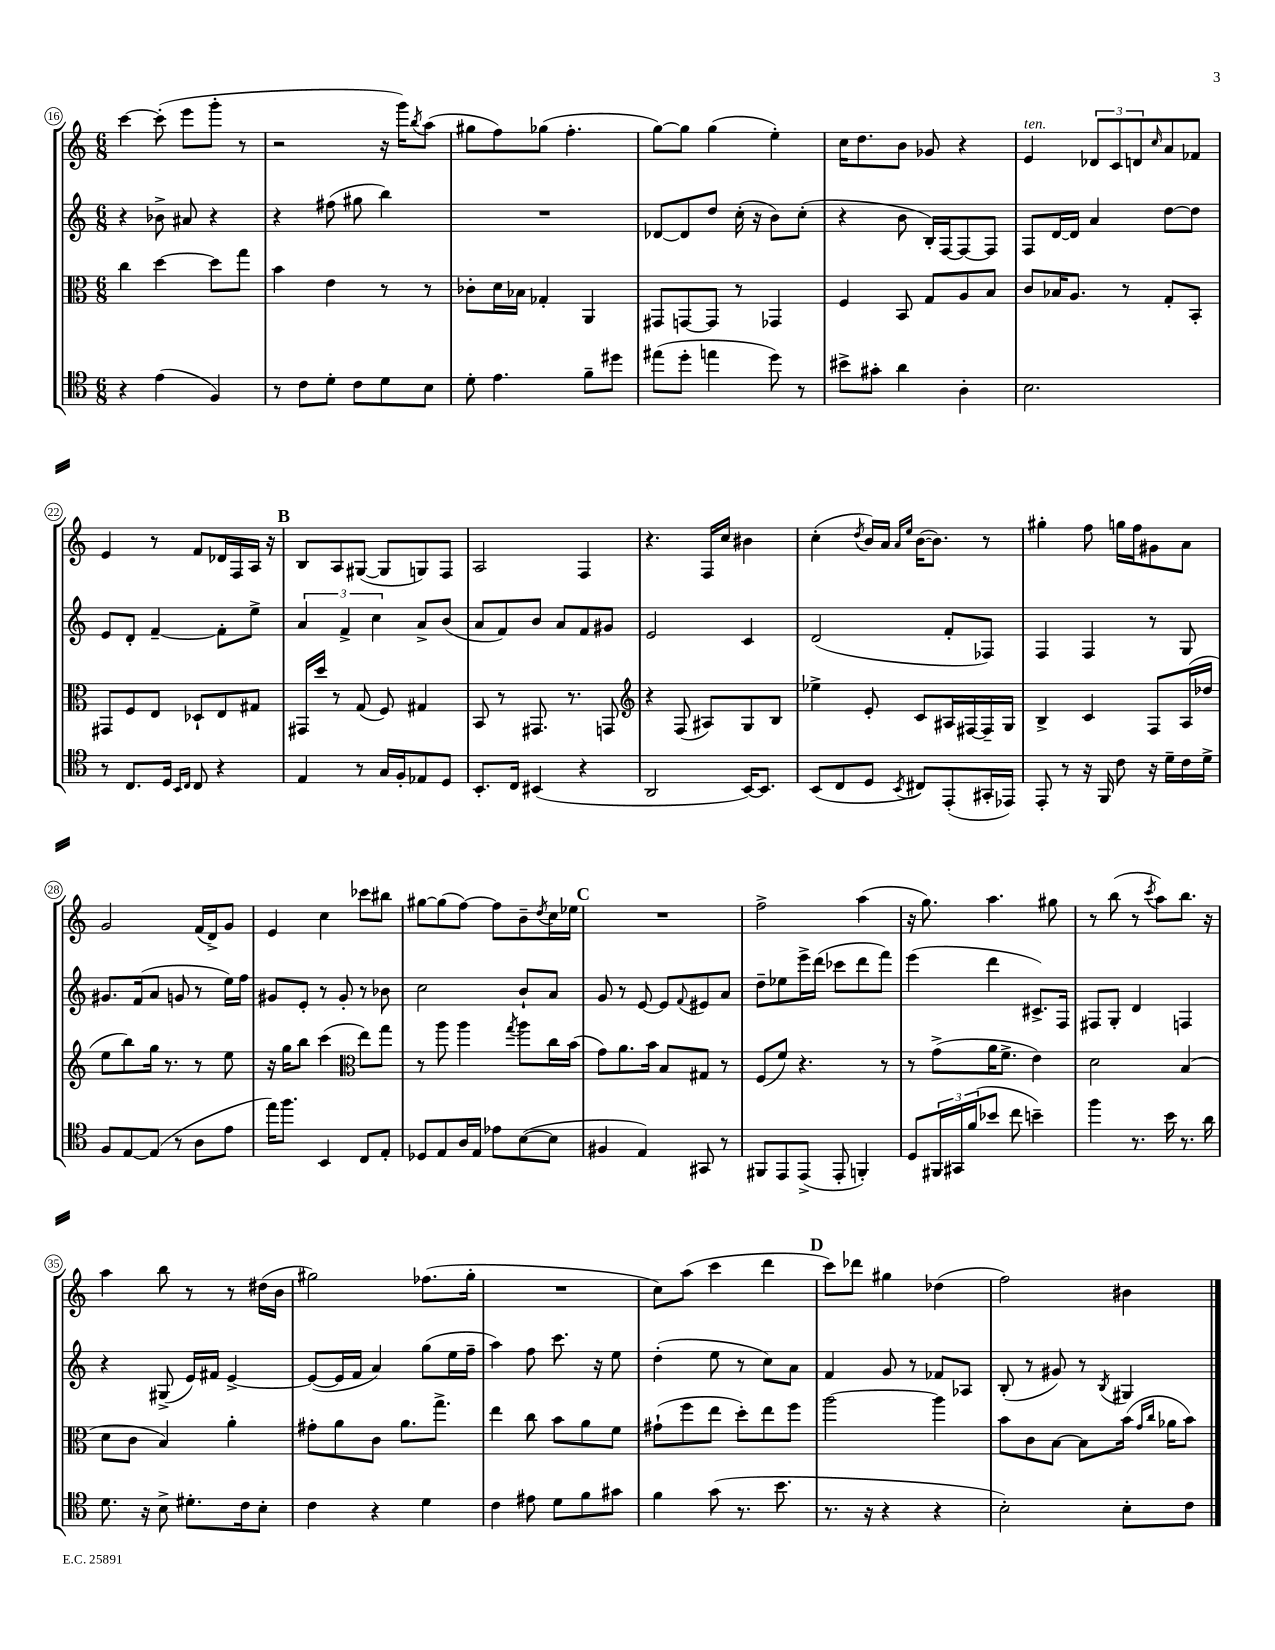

**kern	**kern	**kern	**kern
*staff4	*staff3	*staff2	*staff1
*clefC4	*clefC3	*clefG2	*clefG2
*k[]	*k[]	*k[]	*k[]
*M6/8	*M6/8	*M6/8	*M6/8
4r	4cc	4r	[4ccc
(4e	[4dd	8b-^	(8ccc']
.	.	8a#	8eee
4F)	8dd]	4r	8ggg'
.	8gg	.	8r
=	=	=	=
8r	4b	4r	2r
8c	.	.	.
8d'	4e	(8ff#	.
8c	.	8gg#	.
8d	8r	4bb)	16r
.	.	.	16ggg)
.	.	.	8qbb
8B	8r	.	(8aa
=	=	=	=
8d'	8c-'	2.r	8gg#
4.e	16d	.	8ff)
.	16B-	.	.
.	4G-'	.	(8gg-
.	.	.	4.ff'
8f~	4AA	.	.
8dd#	.	.	.
=	=	=	=
(8ee#	8GG#	[8d-	[8gg)
8dd'	[8GG	8d-]	8gg]
4ee	8GG]	8dd	(4gg
.	8r	(16cc'	.
.	.	16r	.
8dd)	4GG-	8b)	4ee')
8r	.	(8cc'	.
=	=	=	=
8b#^	4F	4r	16cc
.	.	.	8.dd
8g#'	.	.	.
4a	8BB	8b	8b
.	8G	16B')	8g-
.	.	[16F	.
4A'	8A	8F_	4r
.	8B	8F]	.
=	=	=	=
2.B	8c	8F	4e
.	16B-	[16d	.
.	8.A	16d]	.
.	.	4a	12d-
.	.	.	12c
.	8r	.	.
.	.	.	12d
.	.	.	16qqcc
.	8G'	[8dd	8a
.	8BB'	8dd]	8f-
=	=	=	=
8r	8GG#	8e	4e
8.C	8F	8d'	.
.	8E	[4f~	8r
16D	.	.	.
16qqBB	.	.	.
16qqC	.	.	.
8C	8D-`	.	8f
4r	8E	8f']	16d-
.	.	.	16F
.	8G#	8ee^	16A
.	.	.	16r
=	=	=	=
4E	16GG#	6a	8B
.	16dd	.	.
.	8r	.	8A
.	.	6f^	.
8r	(8G	.	([8G#
.	.	6cc	.
16G	8F)	.	8G#]
16F'	.	.	.
8E-	4G#	8a^	8G)
8D	.	(8b	8F
=	=	=	=
8.BB'	8BB	8a	2A
.	8r	8f)	.
16C	.	.	.
(4BB#	8.GG#	8b	.
.	.	8a	.
.	8.r	.	.
4r	.	8f	4F
.	8GG	8g#	.
=	=	=	=
*	*clefG2	*	*
2AA	4r	2e	4.r
.	(8F	.	.
.	8A#)	.	16F
.	.	.	16cc
[16BB)	8G	4c	4b#
8.BB]	.	.	.
.	8B	.	.
=	=	=	=
(8BB	4ee-^	(2d	(4cc'
8C	.	.	.
.	.	.	8qdd
8D	8e'	.	16b)
.	.	.	16a
.	.	.	16qqa
8qBB	.	.	16qqee
8C#)	8c	.	([16b
.	.	.	8.b])
(8EE'	16A#	8f'	.
.	[16F#	.	.
16GG#'	16F#~]	8F-)	8r
16EE-)	16G	.	.
=	=	=	=
8EE'	4B^	4F	4gg#'
8r	.	.	.
16r	4c	4F	8ff
16FF	.	.	.
8c	.	.	16gg
.	.	.	16ff
16r	8F	8r	8g#
16d~	.	.	.
16c	(16A	8G	8a
16d^	16dd-	.	.
=	=	=	=
8F	8ee	8.g#	2g
[8E	8bb)	.	.
.	.	(16f	.
(8E]	16gg	8a	.
.	8.r	.	.
8r	.	8g	.
8A	8r	8r	(16f
.	.	.	16d^)
8e	8ee	16ee)	8g
.	.	16ff	.
=	=	=	=
16ee)	16r	8g#	4e
8.ff	16gg	.	.
.	8bb	8e'	.
4BB	(4ccc	8r	4cc
.	.	8g#'	.
*	*clefC3	*	*
8C	8ee)	8r	8ccc-
8E'	8gg	8b-	8bb#
=	=	=	=
8D-	8r	2cc	[8gg#
8E	8aa	.	(8gg#]
16A	4aa	.	[8ff)
16E	.	.	.
8e-	.	.	8ff]
.	8qgg	.	.
([8B	8aa	8b`	8b~
.	.	.	8qdd
8B]	16cc	8a	16cc
.	(16b	.	16ee-
=	=	=	=
4F#	8g)	8g	2.r
.	8.a	8r	.
4E)	.	[8e	.
.	16b	.	.
.	8B	8e]	.
.	.	8qqf	.
8GG#	8G#	8e#	.
8r	8r	8a	.
=	=	=	=
8FF#	(8F	8dd~	2ff^
8EE	8f)	8ee-	.
(8EE^	4.r	16eee^	.
.	.	(16ddd	.
8EE'	.	8ccc-	.
4FF')	.	8ddd	(4aa
.	8r	8fff)	.
=	=	=	=
8D	8r	(4eee	16r
.	.	.	8.gg)
24FF#	(8g^	.	.
24GG#	.	.	.
(24f	.	.	.
8b-	16a	4ddd	4.aa
.	8.f^	.	.
8cc	.	.	.
4b~)	4e)	8.c#^)	.
.	.	.	8gg#
.	.	16F	.
=	=	=	=
4ff	2d	8F#	8r
.	.	8G'	(8bb
8.r	.	4d	8r
.	.	.	8qccc
.	.	.	8aa)
16b	.	.	.
8.r	(4B	4F	8.bb
16a	.	.	16r
=	=	=	=
8.d	8d	4r	4aa
.	8c	.	.
16r	.	.	.
8B^	4B)	(8G#^	8bb
8.d#'	.	16e)	8r
.	.	16f#	.
.	4a'	[4e^	8r
16c	.	.	.
8B'	.	.	(16dd#
.	.	.	16b
=	=	=	=
4c	8g#'	(8e_	2gg#)
.	8a	16e]	.
.	.	16f	.
4r	8c	4a)	.
.	8.a	.	.
4d	.	(8gg	(8.ff-
.	8.gg^	.	.
.	.	16ee	.
.	.	16ff~	16gg#'
=	=	=	=
4c	4ee	4aa)	2.r
8e#	8cc	8ff	.
8d	8b	8.ccc	.
8f	8a	.	.
.	.	16r	.
8g#	8f	8ee	.
=	=	=	=
4f	(8g#`	(4dd'	8cc)
.	8ff	.	(8aa
(8g	8ee	8ee	4ccc
8.r	8dd')	8r	.
.	8ee	8cc)	4ddd
8.b	.	.	.
.	8ff	8a	.
=	=	=	=
8.r	[2aa	4f	8ccc)
.	.	.	8ddd-
16r	.	.	.
4r	.	8g	4gg#
.	.	8r	.
4r	4aa]	8f-	(4dd-
.	.	8A-	.
=	=	=	=
2B')	8b	(8B'	2ff)
.	8c	8r	.
.	[8B	8g#)	.
.	8B]	8r	.
.	.	8qB	.
8B'	(16b	4G#	4b#
.	16qqg	.	.
.	16qqcc	.	.
.	16a-	.	.
8c	8b)	.	.
==	==	==	==
*-	*-	*-	*-
